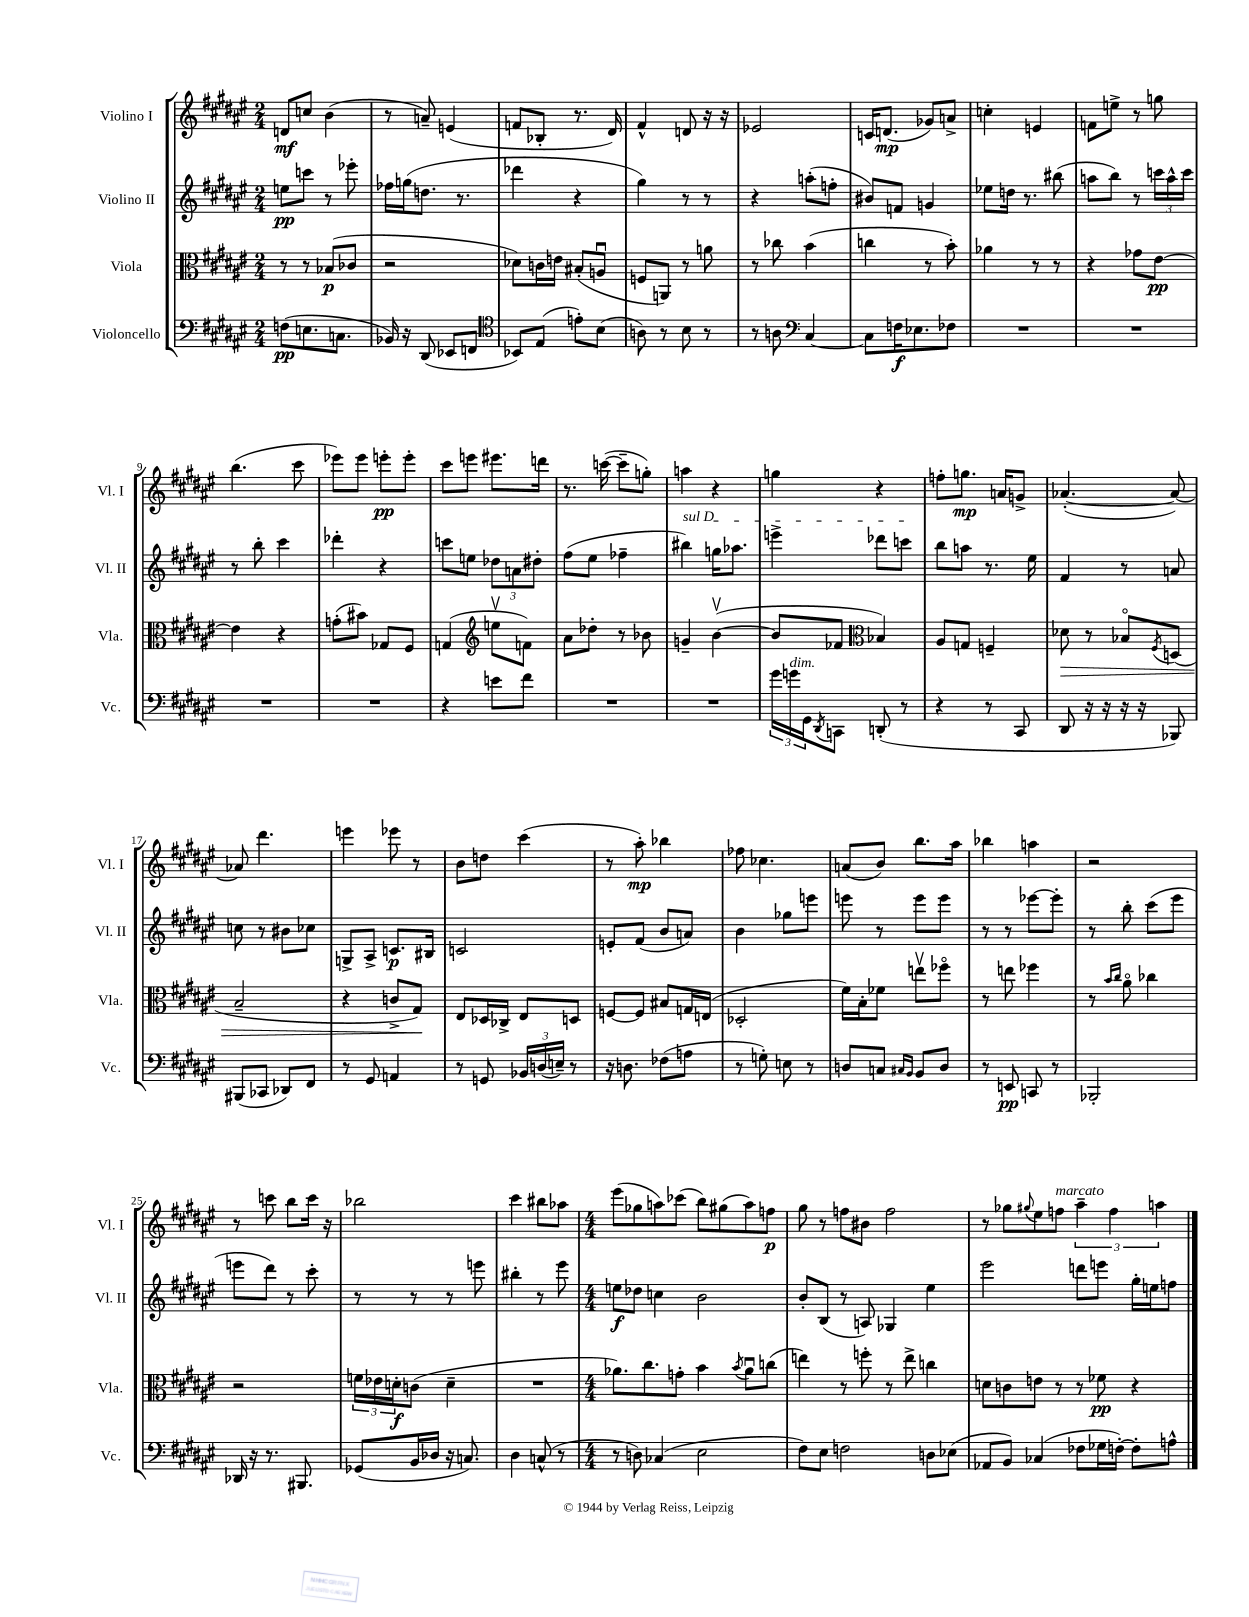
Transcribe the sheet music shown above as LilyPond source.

<<
\new StaffGroup <<
\new Staff = "s0" \with { instrumentName = "Violino I" shortInstrumentName = "Vl. I" } {
    \clef treble \key fis \major \numericTimeSignature \time 2/4
    d'8\mf c''8 b'4( |
    r8 a'8--) e'4( |
    f'8 bes8-. r8. dis'16) |
    fis'4-^ d'8 r16 r16 |
    ees'2 |
    c'16 d'8.\mp( ges'8) a'8-> |
    c''4-. e'4 |
    f'8 e''8-> r8 g''8 |
    b''4.( cis'''8 |
    ees'''8) ees'''8 e'''8-.\pp e'''8-. |
    cis'''8 e'''8 eis'''8. d'''16 |
    r8. c'''16~( c'''8-- g''8-.) |
    a''4 r4 |
    g''4 r4 |
    f''8-. g''8.\mp a'16 g'8-> |
    aes'4.~-.( aes'8~) |
    aes'8 dis'''4. |
    e'''4 ees'''8 r8 |
    b'8 d''8 cis'''4( |
    r8 ais''8-.\mp) bes''4 |
    fes''8 ces''4. |
    a'8( b'8) b''8. ais''16 |
    bes''4 a''4 |
    r2 |
    r8 c'''8 b''8 c'''16 r16 |
    bes''2 |
    cis'''4 bis''8 aes''8 |
    \numericTimeSignature \time 4/4 eis'''8( ges''8 a''8) ces'''8( b''8) gis''8( a''8) f''8\p |
    gis''8 r8 f''8 bis'8 f''2 |
    r8 ges''8 \appoggiatura { gis''8 } eis''8 f''8^\markup { \italic "marcato" } \tuplet 3/2 { ais''4-- f''4 a''4 } \bar "|." |
}
\new Staff = "s1" \with { instrumentName = "Violino II" shortInstrumentName = "Vl. II" } {
    \clef treble \key fis \major \numericTimeSignature \time 2/4
    e''8\pp c'''8 r8 ees'''8-. |
    fes''16 g''16( d''8. r8. |
    des'''4 r4 |
    gis''4) r8 r8 |
    r4 a''8-.( f''8-. |
    bis'8) f'8 g'4 |
    ees''8 d''16 r8. bis''8( |
    a''8 b''8) r8 \tuplet 3/2 { c'''16 a''16-^ c'''16 } |
    r8 b''8-. cis'''4 |
    des'''4-. r4 |
    c'''8 e''8 \tuplet 3/2 { des''8 a'8 dis''8-. } |
    fis''8( eis''8 fes''4-- |
    \once \override TextSpanner.bound-details.left.text = \markup { \italic "sul D" } bis''4\startTextSpan) g''16 aes''8. |
    e'''4-> des'''8 c'''8\stopTextSpan |
    b''8 a''8 r8. eis''16 |
    fis'4 r8 a'8 |
    c''8 r8 bis'8 ces''8 |
    g8-> ais8-> c'8.\p bis16 |
    c'2 |
    e'8-. fis'8( b'8 a'8) |
    b'4 ges''8 e'''8 |
    e'''8 r8 e'''8 e'''8 |
    r8 r8 ees'''8~ ees'''8-. |
    r8 b''8-. cis'''8( eis'''8 |
    e'''8 dis'''8) r8 cis'''8-. |
    r8 r8 r8 e'''8 |
    bis''4-. r8 eis'''8 |
    \numericTimeSignature \time 4/4 e''8\f des''8 c''4 b'2 |
    b'8-. b8( r8 a8) ges4 eis''4 |
    eis'''2 d'''8 e'''8 gis''16-. e''16 f''8 \bar "|." |
}
\new Staff = "s2" \with { instrumentName = "Viola" shortInstrumentName = "Vla." } {
    \clef alto \key fis \major \numericTimeSignature \time 2/4
    r8 r8 bes8\p( ces'8 |
    r2 |
    des'8) c'16 e'16 bis8-.( a8\downbow |
    f8 a,8) r8 a'8 |
    r8 ces''8 b'4( |
    c''4 r8 b'8-.) |
    aes'4 r8 r8 |
    r4 ges'8 eis'8~\pp |
    eis'4 r4 |
    g'8-.( bis'8) ges8 fis8 |
    g4( \clef treble e''8\upbow f'8) |
    ais'8 des''8-. r8 bes'8 |
    g'4-- b'4~\upbow( |
    b'8 fes'8 \clef alto bes4) |
    ais8 g8 f4-- |
    des'8\> r8 bes8\flageolet \acciaccatura { fis8 } d8( |
    b2-- |
    r4 c'8-> gis8\!) |
    eis8 des16 ces16-> eis8 d8 |
    f8~ f8 bis8 g16 e16( |
    des2-. |
    fis'16) b16-. fes'8 e''8\upbow fes''8\flageolet |
    r8 e''8 fes''4 |
    r8 \grace { b'16 cis''16 } ais'8\flageolet ces''4 |
    r2 |
    \tuplet 3/2 { f'16 ees'16 d'16-.\f } c'8( d'4-- |
    R2 |
    \numericTimeSignature \time 4/4 aes'8.) cis''8. g'8-. b'4 \acciaccatura { b'8 } aes'8\downbow c''8( |
    e''4) r8 f''8-. r8 e''8-> c''4 |
    d'8 c'8 e'8 r8 r8 fes'8\pp r4 \bar "|." |
}
\new Staff = "s3" \with { instrumentName = "Violoncello" shortInstrumentName = "Vc." } {
    \clef bass \key fis \major \numericTimeSignature \time 2/4
    f8\pp( e8. c8. |
    bes,16) r16 dis,8( ees,8 f,8 |
    \clef tenor bes,8) eis8( e'8-.) b8( |
    a8) r8 b8 r8 |
    r8 a8 \clef bass cis4~ |
    cis8 f16\f ees8. fes8 |
    R2 |
    R2 |
    R2 |
    R2 |
    r4 e'8 fis'8 |
    R2 |
    R2 |
    \tuplet 3/2 { gis'16 g'16^\markup { \italic "dim." } gis,16 } \acciaccatura { dis,8 } c,8 d,8-.( r8 |
    r4 r8 cis,8 |
    dis,8 r16 r16 r16 r16 bes,,8) |
    bis,,8( ces,8 des,8) fis,8 |
    r8 gis,8 a,4 |
    r8 g,8 \tuplet 3/2 { bes,16 d16( e16--) } r8 |
    r16 d8. fes8( a8 |
    r8 g8-.) e8 r8 |
    d8 c8 \grace { cis16 b,16 } b,8 d8 |
    r8 e,8\pp c,8 r8 |
    bes,,2-. |
    des,16 r16 r8. bis,,8. |
    ges,8( b,16 des16 r16 c8.) |
    dis4 c8-^( r8 |
    \numericTimeSignature \time 4/4 r8 d8) ces4( eis2 |
    fis8) eis8 f2 d8 ees8( |
    aes,8 b,8) ces4( fes8 ges16 f16~-.) f8-. a8-^ \bar "|." |
}
>>
>>
